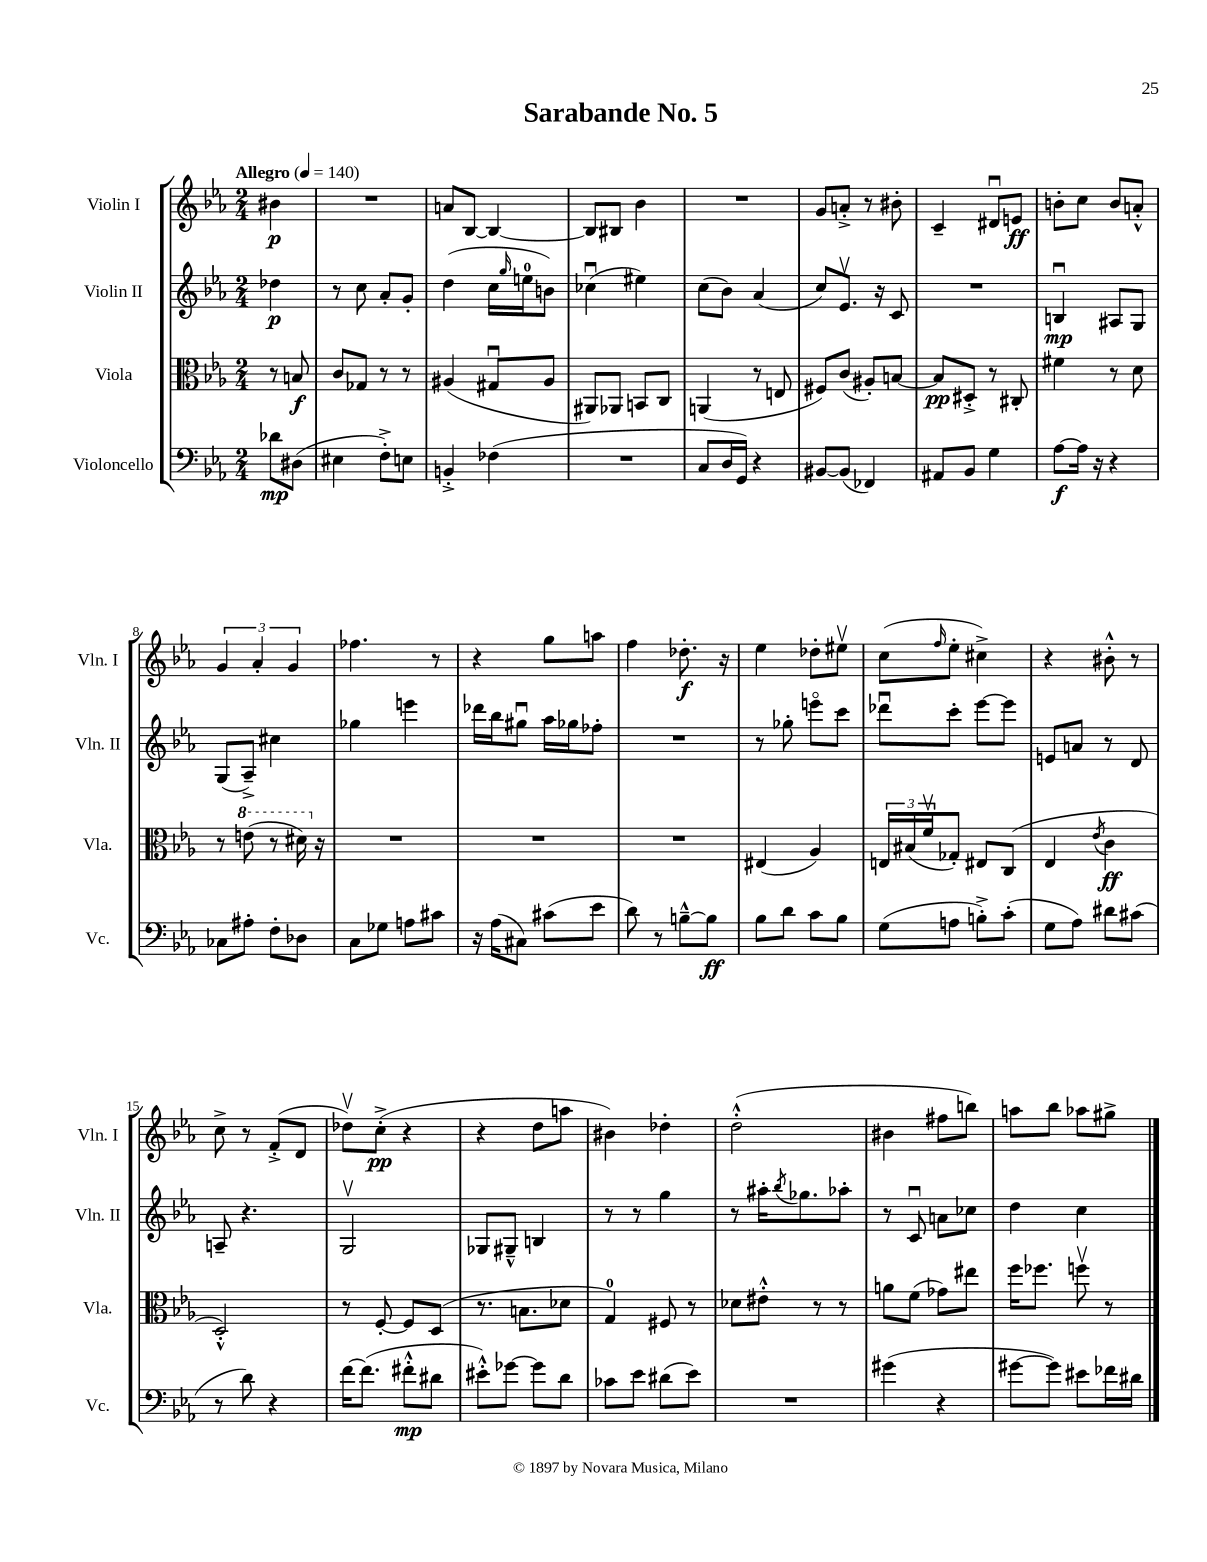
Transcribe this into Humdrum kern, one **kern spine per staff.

**kern	**dynam	**kern	**dynam	**kern	**dynam	**kern	**dynam
*part4	*part4	*part3	*part3	*part2	*part2	*part1	*part1
*staff4	*staff4	*staff3	*staff3	*staff2	*staff2	*staff1	*staff1
*I"Violoncello	*	*I"Viola	*	*I"Violin II	*	*I"Violin I	*
*I'Vc.	*	*I'Vla.	*	*I'Vln. II	*	*I'Vln. I	*
*clefF4	*	*clefC3	*	*clefG2	*	*clefG2	*
*k[b-e-a-]	*	*k[b-e-a-]	*	*k[b-e-a-]	*	*k[b-e-a-]	*
*M2/4	*	*M2/4	*	*M2/4	*	*M2/4	*
*MM140	*	*MM140	*	*MM140	*	*MM140	*
=	=	=	=	=	=	=	=
!	!	!	!	!	!	!LO:TX:a:B:t=Allegro	!
8d-X\L	mp	8r	.	4dd-X\	p	4b#X\	p
(8D#X\J	.	8Bn/	f	.	.	.	.
=1	=1	=1	=1	=1	=1	=1	=1
4E#X\	.	8c/L	.	8r	.	2r	.
.	.	8G-X/J	.	8cc\	.	.	.
8F'^\L)	.	8r	.	8a-'/L	.	.	.
8En\J	.	8r	.	8g'/J	.	.	.
=2	=2	=2	=2	=2	=2	=2	=2
4BBn'^/	.	(4A#X/	.	(4dd\	.	8an/L	.
.	.	.	.	.	.	[8B-/J	.
(4F-X\	.	8G#Xu/L	.	16cc\LL	.	4B-/_	.
.	.	.	.	16qqgg/	.	.	.
.	.	.	.	16een\J	.	.	.
.	.	8A#/J	.	8bn\J)	.	.	.
=3	=3	=3	=3	=3	=3	=3	=3
2r	.	8AA#X/L)	.	(4cc-Xu\	.	8B-/L]	.
.	.	8AA-X/J	.	.	.	8B#X/J	.
.	.	8BBn/L	.	4ee#X\)	.	4b-\	.
.	.	8C/J	.	.	.	.	.
=4	=4	=4	=4	=4	=4	=4	=4
8C/L	.	(4AAn/	.	(8cc\L	.	2r	.
16D/L	.	.	.	8b-\J)	.	.	.
16GG/JJ)	.	.	.	.	.	.	.
4r	.	8r	.	(4a-/	.	.	.
.	.	8En/	.	.	.	.	.
=5	=5	=5	=5	=5	=5	=5	=5
[8BB#X/L	.	8F#X/L)	.	8cc/L)	.	8g/L	.
(8BB#/J]	.	(8c/J	.	8.e-v/J	.	8an'^/J	.
4FF-X/)	.	8A#X'/L)	.	.	.	8r	.
.	.	.	.	16r	.	.	.
.	.	[8Bn/J	.	8c/	.	8b#X'\	.
=6	=6	=6	=6	=6	=6	=6	=6
8AA#X/L	.	8B/L]	pp	2r	.	4c~/	.
8BB-/J	.	8D#X'^/J	.	.	.	.	.
4G\	.	8r	.	.	.	8d#Xu/L	.
.	.	8C#X'/	.	.	.	8en/J	ff
=7	=7	=7	=7	=7	=7	=7	=7
[8A-\L	f	4f#X\	.	4Bnu/	mp	8bn'\L	.
16A-\Jk]	.	.	.	.	.	8cc\J	.
16r	.	.	.	.	.	.	.
4r	.	8r	.	8A#X/L	.	8b/L	.
.	.	8d\	.	8G/J	.	8an'^^/J	.
!!LO:LB:g=z
=8	=8	=8	=8	=8	=8	=8	=8
8C-X\L	.	8r	.	(8G/L	.	6g/	.
*	*	*8va	*	*	*	*	*
8A#X'\J	.	(8een\	.	8A-~^/J)	.	.	.
.	.	.	.	.	.	6a-'/	.
8F'\L	.	8r	.	4cc#X\	.	.	.
.	.	.	.	.	.	6g/	.
8D-X\J	.	16dd#X\)	.	.	.	.	.
*	*	*X8va	*	*	*	*	*
.	.	16r	.	.	.	.	.
=9	=9	=9	=9	=9	=9	=9	=9
8C\L	.	2r	.	4gg-X\	.	4.ff-X\	.
8G-X\J	.	.	.	.	.	.	.
8An\L	.	.	.	4eeen\	.	.	.
8c#X\J	.	.	.	.	.	8r	.
=10	=10	=10	=10	=10	=10	=10	=10
16r	.	2r	.	16ddd-X\LL	.	4r	.
(16A-\KL	.	.	.	16bb-\J	.	.	.
8C#X\J)	.	.	.	8gg#Xu\J	.	.	.
(8c#X\L	.	.	.	16aa-\LL	.	8gg\L	.
.	.	.	.	16gg-X\J	.	.	.
8e-\J	.	.	.	8ff-X'\J	.	8aan\J	.
=11	=11	=11	=11	=11	=11	=11	=11
8d\)	.	2r	.	2r	.	4ff\	.
8r	.	.	.	.	.	.	.
[8Bn~^^\L	.	.	.	.	.	8.dd-X'\	f
8B\J]	ff	.	.	.	.	.	.
.	.	.	.	.	.	16r	.
=12	=12	=12	=12	=12	=12	=12	=12
8B-\L	.	(4E#X/	.	8r	.	4ee-\	.
8d\J	.	.	.	8gg-X'\	.	.	.
8c\L	.	4A-/)	.	8eeen\L	.	8dd-X'\L	.
8B-\J	.	.	.	8ccc\J	.	8ee#Xv\J	.
=13	=13	=13	=13	=13	=13	=13	=13
(8G\L	.	24En/LL	.	8ddd-Xu\L	.	(8cc\L	.
.	.	(24B#X/	.	.	.	.	.
.	.	24fv/J	.	.	.	.	.
.	.	.	.	.	.	16qqff/	.
8An\J	.	8G-X'/J)	.	8ccc'\J	.	8ee-'\J	.
8Bn'^\L)	.	8E#X/L	.	[8eee-\L	.	4cc#X^\)	.
(8c'\J	.	(8C/J	.	8eee-\J]	.	.	.
=14	=14	=14	=14	=14	=14	=14	=14
8G\L	.	4E-/	.	8en/L	.	4r	.
8A-\J)	.	.	.	8an/J	.	.	.
.	.	8qe-/	.	.	.	.	.
8d#X\L	.	4c\	ff	8r	.	8b#X'^^\	.
(8c#X\J	.	.	.	8d/	.	8r	.
!!LO:LB:g=z
=15	=15	=15	=15	=15	=15	=15	=15
8r	.	2D'^^/)	.	8An~/	.	8cc^\	.
8d\)	.	.	.	4.r	.	8r	.
4r	.	.	.	.	.	(8f'^/L	.
.	.	.	.	.	.	8d/J	.
=16	=16	=16	=16	=16	=16	=16	=16
[16f\KL	.	8r	.	2Gv/	.	8dd-Xv\L)	.
(8.f\J]	.	.	.	.	.	.	.
.	.	[8F'/	.	.	.	(8cc'^\J	pp
8f#X'^^\L	mp	8F/L]	.	.	.	4r	.
8d#X\J	.	(8D/J	.	.	.	.	.
=17	=17	=17	=17	=17	=17	=17	=17
8e#X'^^\L)	.	8.r	.	8G-X/L	.	4r	.
[8g-X\J	.	.	.	8G#X~^^/J	.	.	.
.	.	8.Bn\L	.	.	.	.	.
8g-\L]	.	.	.	4Bn/	.	8dd\L	.
8d\J	.	8d-X\J	.	.	.	8aan\J	.
=18	=18	=18	=18	=18	=18	=18	=18
8c-X\L	.	4G/)	.	8r	.	4b#X\)	.
8e-\J	.	.	.	8r	.	.	.
(8d#X\L	.	8F#X/	.	4gg\	.	4dd-X'\	.
8e-\J)	.	8r	.	.	.	.	.
=19	=19	=19	=19	=19	=19	=19	=19
2r	.	8d-X\L	.	8r	.	(2dd'^^\	.
.	.	8e#X'^^\J	.	16aa#X'\KL	.	.	.
.	.	.	.	8qbb-/	.	.	.
.	.	.	.	8.gg-X\	.	.	.
.	.	8r	.	.	.	.	.
.	.	8r	.	8aa-X'\J	.	.	.
=20	=20	=20	=20	=20	=20	=20	=20
(4g#X\	.	8an\L	.	8r	.	4b#X\	.
.	.	(8f\J	.	8cu/	.	.	.
4r	.	8g-X\L)	.	8an\L	.	8ff#X\L	.
.	.	8ee#X\J	.	8cc-X\J	.	8bbn\J)	.
=21	=21	=21	=21	=21	=21	=21	=21
[8g#X\L	.	16ff\KL	.	4dd\	.	8aan\L	.
.	.	8.ff-X\J	.	.	.	.	.
8g#\J])	.	.	.	.	.	8bb-\J	.
8e#X\L	.	8ffnv\	.	4cc\	.	8aa-X\L	.
16f-X\L	.	8r	.	.	.	8gg#X^\J	.
16d#X\JJ	.	.	.	.	.	.	.
==	==	==	==	==	==	==	==
*-	*-	*-	*-	*-	*-	*-	*-
